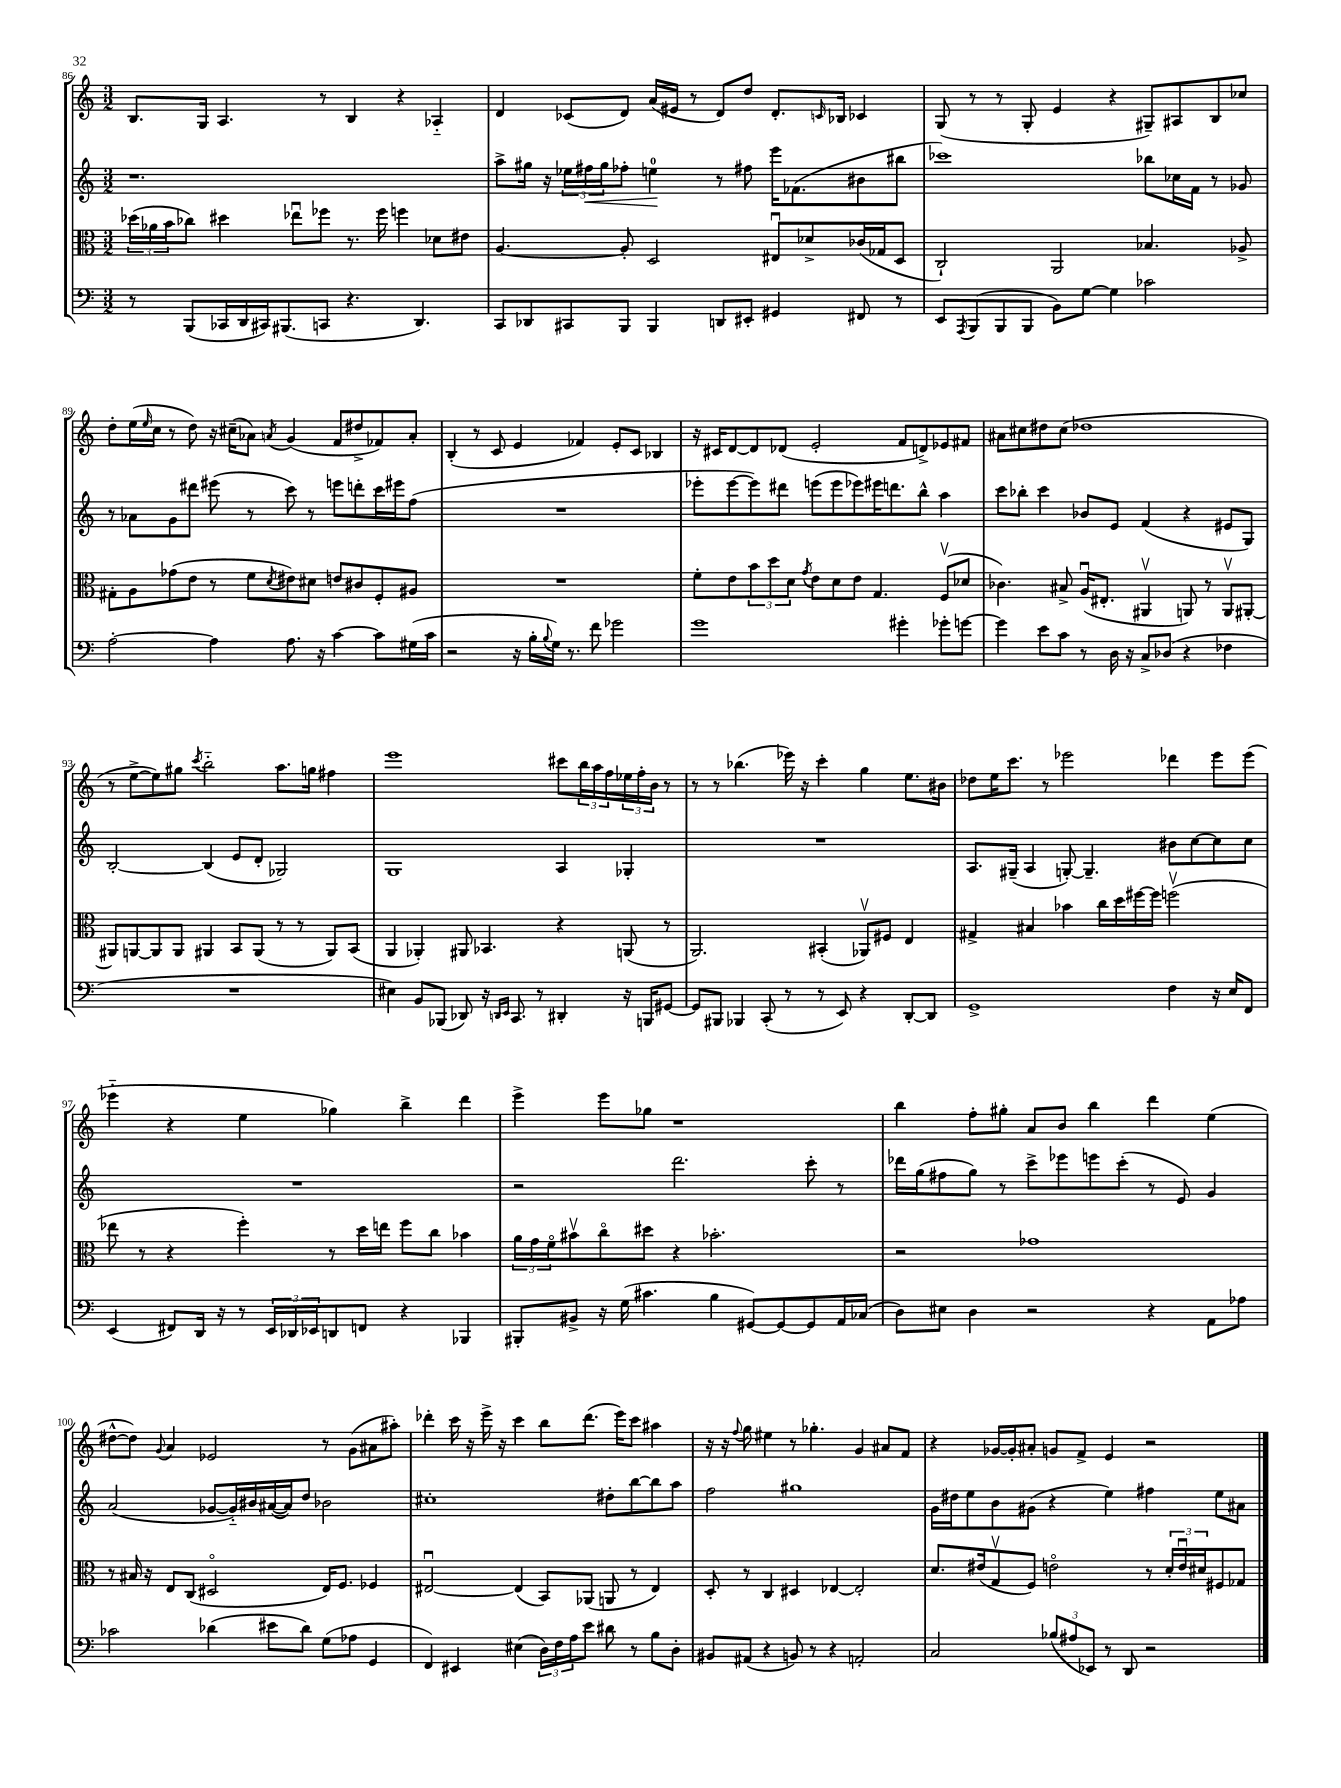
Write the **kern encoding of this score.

**kern	**kern	**kern	**kern
*staff4	*staff3	*staff2	*staff1
*clefF4	*clefC3	*clefG2	*clefG2
*k[]	*k[]	*k[]	*k[]
*M3/2	*M3/2	*M3/2	*M3/2
8r	(24dd-	1.r	8.B
.	24a-	.	.
.	24b	.	.
(8BBB	8cc-)	.	.
.	.	.	16G
16CC-	4dd#	.	4.A
16DD	.	.	.
16CC#)	.	.	.
(8.BBB#	.	.	.
.	8ee-u	.	.
8CC	8ff-	.	8r
4.r	8.r	.	4B
.	16ff-	.	.
.	4ff	.	4r
4.DD)	.	.	.
.	8d-	.	4A-'~
.	8e#	.	.
=	=	=	=
8CC	[4.A	8aa^	4d
8DD-	.	16gg#	.
.	.	16r	.
8CC#	.	24ee-	(8c-
.	.	24ff#	.
.	.	24gg#	.
8BBB	8A']	8ff-'	8d)
4BBB	2D	4ee	(16a
.	.	.	16e#
.	.	.	8r
8DD	.	8r	8d)
8EE#'	.	8ff#	8dd
4GG#	8E#u	16eee	8.d'
.	.	(8.f-	.
.	8d-^	.	.
.	.	.	16qqc
.	.	.	16B-
8FF#	(16c-	8b#	4c-
.	16G-	.	.
8r	8D	8bb#	.
=	=	=	=
8EE	2C`)	1ccc-)	(8G
8qAAA	.	.	.
(8BBB	.	.	8r
8BBB	.	.	8r
8BBB	.	.	8G'
8BB)	2AA	.	4e
[8G	.	.	.
4G]	.	.	4r
2c-	4.B-	8bb-	8G#~)
.	.	16cc-	8A#
.	.	16f	.
.	.	8r	8B
.	8A-^	8g-	8cc-
=	=	=	=
[2A'	8G#'	8r	8dd'
.	8A	8a-	(16ee
.	.	.	16qqee
.	.	.	16cc
.	(8g-	8g	8r
.	8e	8ddd#	8dd)
4A]	8r	(8eee#	16r
.	.	.	(16cc#~
.	8f	8r	8a-)
.	8qd	.	8qa
8.A	8e#)	8ccc)	(4g
.	8d#	8r	.
16r	.	.	.
[4c	8e	8eee	8f
.	8c#	8ddd'	8dd#^
8c]	8F'	16ccc	8f-)
.	.	16eee#	.
(16G#	8A#	(8ff	8a'
16c	.	.	.
=	=	=	=
2r	1.r	1.r	(4B'
.	.	.	8r
.	.	.	8c
16r	.	.	4e
16B'	.	.	.
8qqB	.	.	.
16G)	.	.	.
8.r	.	.	.
.	.	.	4f-)
8f	.	.	.
2g-	.	.	8e'
.	.	.	8c
.	.	.	4B-
=	=	=	=
1g	8f'	8eee-'	16r
.	.	.	16c#
.	8e	[8eee-	[8d
.	12b	8eee-])	8d]
.	12dd	.	.
.	.	8ddd#	(8d-
.	12d	.	.
.	8qg	.	.
.	8e	(8eee	2e'
.	8d	8eee	.
.	8e	8eee-)	.
.	4.G	16eee#	.
.	.	8.ddd	.
4g#'	.	.	8f
.	.	8bb^^	8d^)
8g-'	(8Fv	4aa	8e-
[8g	8d-	.	8f#
=	=	=	=
4g]	4.c-)	8ccc	8a#
.	.	8bb-'	8cc#
8e	.	4ccc	8dd#
8c	8B#^	.	(8cc#
8r	(16Au	8b-	1dd-
.	8.E#'	.	.
16D	.	8e	.
16r	.	.	.
8C^	4AA#v	(4f	.
(8D-	.	.	.
4r	8AA)	4r	.
.	8r	.	.
4F-	8AAv	8e#	.
.	[8AA#'	8G)	.
=	=	=	=
1.r	8AA#]	[2B'	8r
.	[8AA	.	[8ee^
.	8AA]	.	8ee])
.	8AA	.	8gg#
.	.	.	8qccc
.	4AA#	(4B]	2bb'~
.	8BB	8e	.
.	(8AA#	8d'	.
.	8r	2G-)	8.aa
.	8r	.	.
.	.	.	16gg
.	8AA#)	.	4ff#
.	(8BB	.	.
=	=	=	=
4E#)	4AA	1G	1eee
8BB	4AA-')	.	.
(8BBB-	.	.	.
8DD-)	8AA#	.	.
16r	4.BB-	.	.
16qqDD	.	.	.
16qqEE	.	.	.
8.CC	.	.	.
8r	.	.	.
4DD#'	4r	4A	8ccc#
.	.	.	24bb
.	.	.	24aa
.	.	.	24ff
16r	(8AA	4G-'	24ee-
.	.	.	24ff'
16BBB	.	.	.
.	.	.	24b
[8GG#	8r	.	8r
=	=	=	=
8GG#]	2.AA)	1.r	8r
8BBB#	.	.	8r
4BBB-	.	.	(4.bb-
(8CC'	.	.	.
8r	.	.	16eee-)
.	.	.	16r
8r	(4BB#'	.	4ccc'
8EE)	.	.	.
4r	8AA-v)	.	4gg
.	8F#	.	.
[8DD'	4E	.	8.ee
8DD]	.	.	.
.	.	.	16b#
=	=	=	=
1GG^	4G#^	8.A	8dd-
.	.	.	16ee
.	.	(16G#~	8.ccc
.	4B#	4A	.
.	.	.	8r
.	4b-	[8G')	2eee-
.	.	4.G~]	.
.	16cc	.	.
.	16dd	.	.
.	[16ff#	.	.
.	16ff#]	.	.
4F	(2ffv	8b#	4ddd-
.	.	[8cc	.
16r	.	8cc]	8eee-
16E	.	.	.
8FF	.	8cc	(8eee-
=	=	=	=
(4EE	8ee-	1.r	4eee-'~
.	8r	.	.
8FF#)	4r	.	4r
16DD	.	.	.
16r	.	.	.
8r	4ff')	.	4ee
24EE	.	.	.
24DD-	.	.	.
24EE-	.	.	.
8DD	8r	.	4gg-)
8FF	16dd	.	.
.	16ee	.	.
4r	8ff	.	4bb^
.	8cc	.	.
4BBB-	4b-	.	4ddd
=	=	=	=
8BBB#'	24a	2r	4eee^
.	24g	.	.
.	24fo	.	.
8BB#^	8b#v	.	.
16r	8cco	.	8eee
(16G	.	.	.
4.c#	8dd#	.	8gg-
.	4r	2.ddd	1r
4B	2.b-'	.	.
[8GG#)	.	.	.
8GG#_	.	.	.
8GG#]	.	8ccc'	.
16AA	.	8r	.
(16C-	.	.	.
=	=	=	=
8D)	2r	16ddd-	4bb
.	.	(16gg	.
8E#	.	8ff#	.
4D	.	8gg)	8ff'
.	.	8r	8gg#'
2r	1g-	8ccc^	8a
.	.	8eee-	8b
.	.	8eee	4bb
.	.	(8ccc'	.
4r	.	8r	4ddd
.	.	8e)	.
8AA	.	4g	(4ee
8A-	.	.	.
=	=	=	=
2c-	8r	(2a	[8dd#^^
.	16B#	.	8dd#])
.	16r	.	.
.	.	.	8qqg
.	8E	.	4a
.	(8C	.	.
(4d-	2D#o	[8g-	2e-
.	.	16g-'~])	.
.	.	16b#	.
8e#	.	([16a#	.
.	.	16a#])	.
8d-)	.	8dd	.
(8G	16E)	2b-	8r
.	8.F	.	.
8A-	.	.	(8g
4GG	4F-	.	8a#
.	.	.	8aa#')
=	=	=	=
4FF)	[2E#u	1cc#'	4ddd-'
4EE#	.	.	16ccc
.	.	.	16r
.	.	.	16eee^
.	.	.	16r
(4E#	(4E#]	.	4ccc
24D)	8BB)	.	8bb
24F	.	.	.
24A	.	.	.
8e	(8AA-	.	(8.ddd-
8d#	8AA	8dd#'	.
.	.	.	16eee)
8r	8r	[8bb	8ccc
8B	4E#)	8bb]	4aa#
8D'	.	8aa	.
=	=	=	=
8BB#	8D'	2ff	16r
.	.	.	16r
.	.	.	8qqff
(8AA#	8r	.	8gg
4r	4C	.	4ee#
8BB)	4D#	1gg#	8r
8r	.	.	4.gg-'
4r	[4E-	.	.
2AA'	2E-']	.	4g
.	.	.	8a#
.	.	.	8f
=	=	=	=
2C	8.d	16g	4r
.	.	16dd#	.
.	.	8ee	.
.	(16e#	.	.
.	8Gv	8b	[16g-
.	.	.	16g-']
.	8F)	(8g#	8a#'
(12B-	2eo	4r	8g
12A#	.	.	.
.	.	.	8f^
12EE-)	.	.	.
8r	.	4ee)	4e
8DD	.	.	.
2r	8r	4ff#	2r
.	24d'	.	.
.	24eu	.	.
.	24d#	.	.
.	8F#	8ee	.
.	8G-	8a#	.
==	==	==	==
*-	*-	*-	*-
